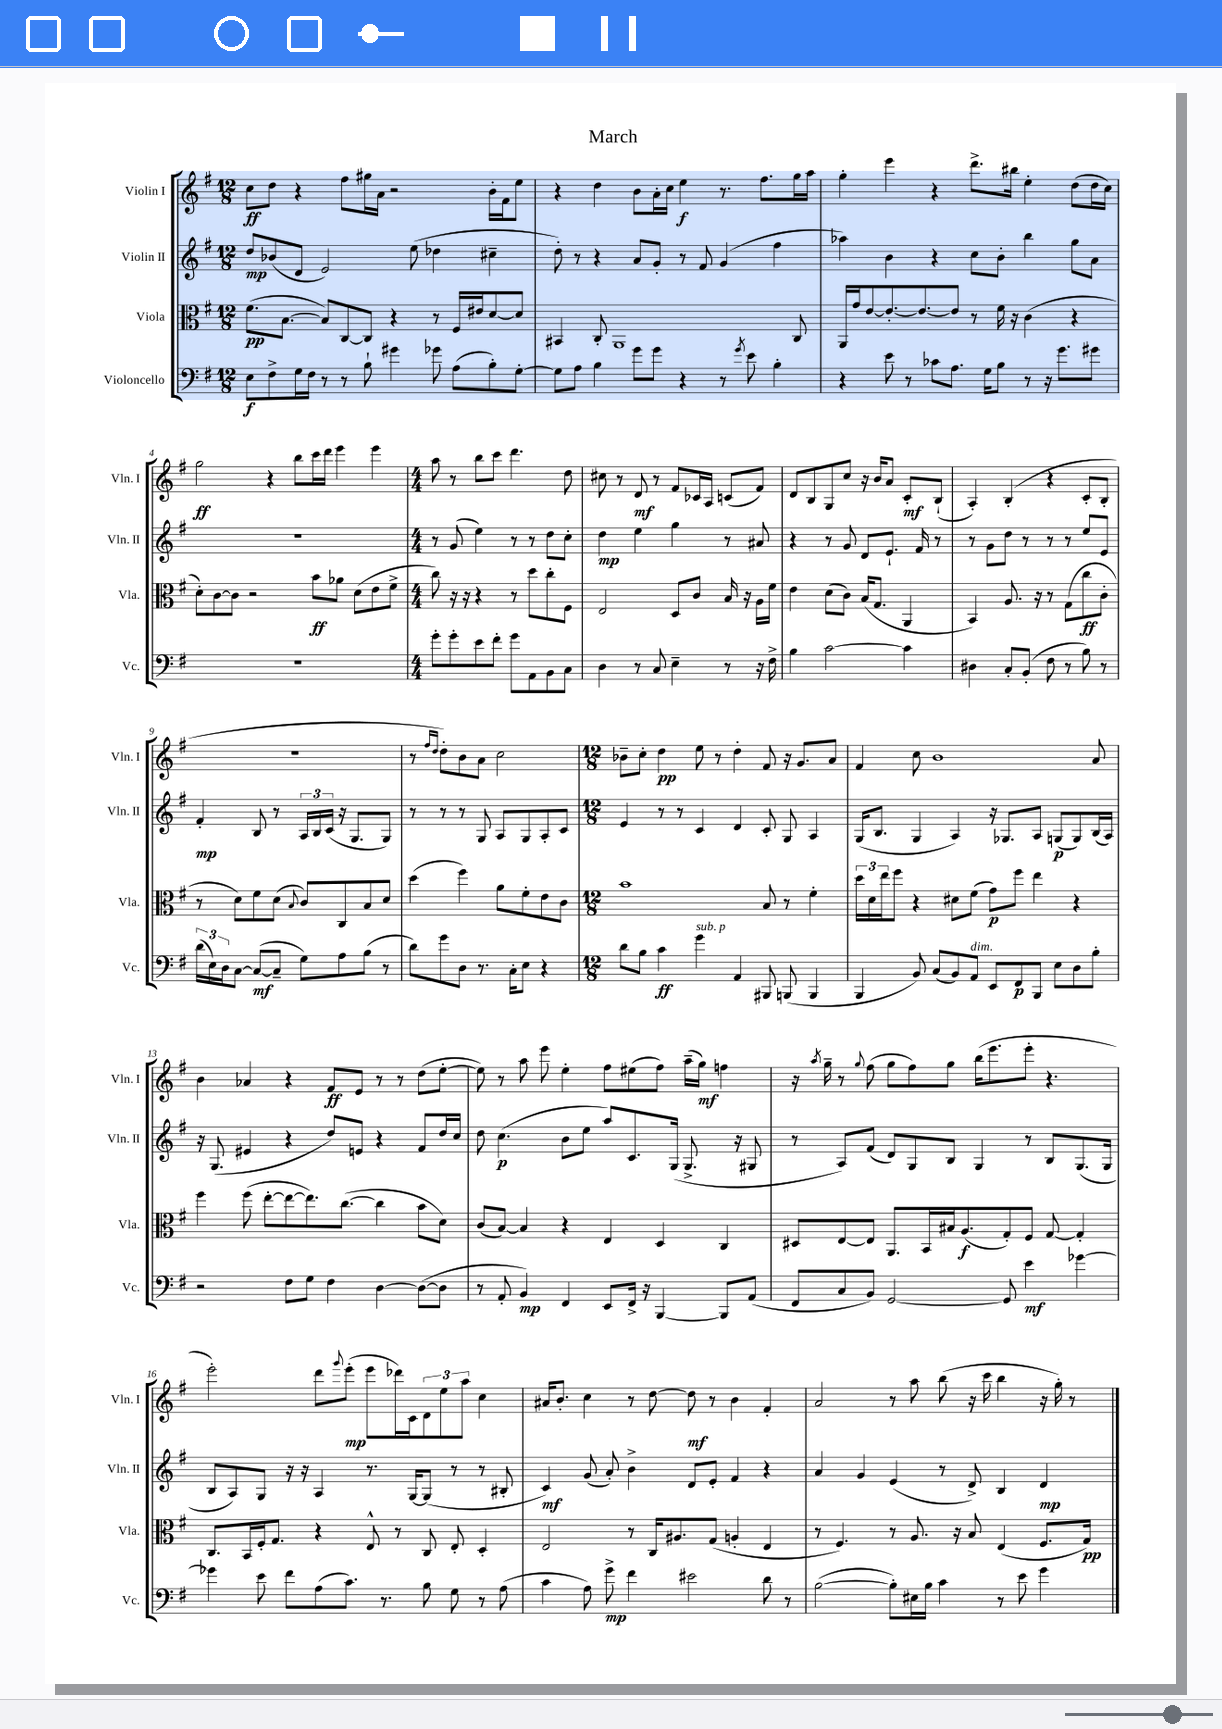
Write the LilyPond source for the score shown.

\header { title = "March" }
<<
\new StaffGroup <<
\new Staff = "s0" \with { instrumentName = "Violin I" shortInstrumentName = "Vln. I" } {
    \clef treble \key g \major \numericTimeSignature \time 12/8
    c''8\ff d''8 r4 fis''8 gis''16 a'16 r2 b'16-. fis'16 e''8 |
    r4 d''4 b'8 a'16-. c''16 e''4\f r8. fis''8. g''16 a''16 |
    g''4-. e'''4 r4 d'''8.-> bis''16 e''4-. d''8( d''16 c''16) |
    g''2\ff r4 b''8 c'''16 d'''16 e'''4 e'''4 |
    \numericTimeSignature \time 4/4 a''8 r8 b''8 c'''8 d'''4. d''8 |
    cis''8 r8 d'8\mf r8 fis'8 ces'16 a16 c'8( fis'8) |
    d'8 b8 g8 c''8 r16 b'16 a'8 c'8-.\mf b8-!( |
    a4-.) b4-.( r4 c'8-. b8-. |
    R1 |
    r8 \grace { fis''16 d''16 } d''8-.) b'8 a'8 c''2 |
    \numericTimeSignature \time 12/8 bes'8-- c''8-. d''4\pp e''8 r8 d''4-. fis'8 r16 g'8. a'8 |
    fis'4 c''8 b'1 a'8 |
    b'4 aes'4 r4 fis'8\ff e'8 r8 r8 d''8( e''8~-. |
    e''8) r8 a''8 e'''8 e''4-. fis''8 eis''8( fis''8) a''16--( g''16\mf) f''4 |
    r16 \acciaccatura { a''8 } g''16-- r8 \appoggiatura { g''8 } fis''8( g''8 fis''8) g''8 b''16( e'''8. e'''8-. r4. |
    e'''2-.) d'''8 \appoggiatura { g'''8 } e'''8-.\mp( e'''8 des'''16) c'16 \tuplet 3/2 { d'8 e''8 a''8 } c''4 |
    ais'16 b'8.-. c''4 r8 d''8~ d''8\mf r8 b'4 fis'4-. |
    a'2 r8 a''8 b''8( r16 c'''16 b''4 r16 g''16-.) r8 \bar "|." |
}
\new Staff = "s1" \with { instrumentName = "Violin II" shortInstrumentName = "Vln. II" } {
    \clef treble \key g \major \numericTimeSignature \time 12/8
    d''8\mp bes'8( d'8 e'2) e''8( des''4 cis''4-- |
    d''8-.) r8 r4 a'8 g'8-. r8 fis'8 g'4( fis''4 |
    aes''4) b'4 r4 c''8 b'8-. b''4 g''8 a'8 |
    R1. |
    \numericTimeSignature \time 4/4 r8 g'8( e''4) r8 r8 d''8 c''8-. |
    d''4\mp e''4 g''4 r8 ais'8 |
    r4 r8 g'8 d'8 e'8.-! fis'16 r8 |
    r8 g'8 d''8 r8 r8 r8 e''8 e'8 |
    fis'4-.\mp b8 r8 \tuplet 3/2 { a16 b16 c'16( } r16 g8. g8) |
    r8 r8 r8 g8 a8 g8 a8-. c'8 |
    \numericTimeSignature \time 12/8 e'4 r8 r8 c'4 d'4 c'8-. g8 a4 |
    g16( b8. g4 a4) r16 ges8. a8 g8\p( g8) b16( a16) |
    r16 g8.( eis'4 r4 d''8) e'8 r4 fis'8 d''16 c''16 |
    d''8 c''4.\p( b'8 e''8 a''8) c'8. g16( g8.-> r16 gis8 |
    r8 a8) fis'8( d'8) g8 b8 g4 r8 b8 g8.( g16 |
    b8 a8) g8 r16 r16 a4 r8. g16~ g8( r8 r8 bis8-. |
    c'4\mf) g'8( a'8-.) b'4-> d'8 e'8-. fis'4 r4 |
    a'4 g'4 e'4( r8 d'8->) b4 d'4\mp \bar "|." |
}
\new Staff = "s2" \with { instrumentName = "Viola" shortInstrumentName = "Vla." } {
    \clef alto \key g \major \numericTimeSignature \time 12/8
    fis'8.\pp( b8.~ b8) c8~ c8 r4 r8 fis16 eis'16 d'8~ d'8 |
    bis,4 c8-. a,1 c8 |
    a,16 g'16 e'8~ e'8.~-. e'8.~ e'8 r8 fis'16 r16 c'4( r4 |
    d'8-.) c'8~ c'8 r2 b'8\ff aes'8 d'8( e'8 fis'8-> |
    \numericTimeSignature \time 4/4 c''8) r16 r16 r4 r8 d''8 c''8-. fis8 |
    e2 d8 c'8 b16 r16 a16 fis'16 |
    e'4 d'8( c'8) b16( g8. a,4 |
    b,4) a8. r16 r8 g8( c''8\ff c'8-. |
    r8 d'8) fis'8 d'8( \appoggiatura { b8 } c'8) c8 b8 d'8 |
    d''4( fis''4) a'8 fis'8-. e'8 c'8 |
    \numericTimeSignature \time 12/8 b'1 b8 r8 fis'4-. |
    \tuplet 3/2 { d''16 d'16 e''16 } fis''8 r4 dis'8 fis'8( g'8\p) fis''8 e''4 r4 |
    fis''4 fis''8( e''8~-. e''8~ e''8.) c''8.~( c''4 b'8 d'8) |
    c'8( b8~) b4 r4 e4 d4 c4 |
    dis8 e8~ e8 a,8. b,16 bis16 a8.\f( g8-.) fis8 g8~ g4-. |
    c8. b,16 fis16-. g8. r4 e8-^ r8 c8 e8-. d4-. |
    e2 r8 c16 ais8. g8( a4-. e4 |
    r8 fis4.) r8 a8. r16 b8 e4( fis8. g16\pp) \bar "|." |
}
\new Staff = "s3" \with { instrumentName = "Violoncello" shortInstrumentName = "Vc." } {
    \clef bass \key g \major \numericTimeSignature \time 12/8
    e8\f fis8-> g16 fis16 r8 r8 b8-! gis'4 ges'8 a8( b8-.) g8~-. |
    g8 a8 b4 g'8 g'8 r4 r8 \acciaccatura { g'8 } e'8 b4-. |
    r4 e'8 r8 ces'8 a8. g16 b8 r8 r16 g'8. gis'8 |
    R1. |
    \numericTimeSignature \time 4/4 g'8-. g'8-. e'8 fis'8-. g'8 a,8 b,8 c8 |
    d4 r8 c8 e4-- r8 r16 fis16-> |
    b4 c'2~ c'4 |
    dis4 c8-. b,8-.( fis8 r8 b8) r8 |
    \tuplet 3/2 { d'16( e16) d16 } c8~ c8~\mf( c8-- g8) a8 b8( r8 |
    d'8) g'8 d8 r8. c16-. e8 r4 |
    \numericTimeSignature \time 12/8 d'8 b8 c'4\ff g'4^\markup { \italic "sub. p" } a,4 bis,,8 b,,8( b,,4 |
    b,,4 b,8) c8( b,8) a,8^\markup { \italic "dim." } e,8 fis,8\p b,,8 e8 d8 b8-. |
    r2 fis8 g8 fis4 d4~ d8~( d8 |
    r8 a,8-. b,4\mp) fis,4 e,8 fis,16-> r16 b,,4~ b,,8 a,8( |
    fis,8 c8 b,8) g,2~ g,8 e'4\mf ges'4~ |
    ges'4 e'8 fis'8 a8( c'8.) r8. b8 g8 r8 a8( |
    c'4 a8) g'8->\mp fis'4 eis'2 d'8 r8 |
    b2~( b8-.) eis16 b16 c'4 r8 e'8 g'4 \bar "|." |
}
>>
>>
